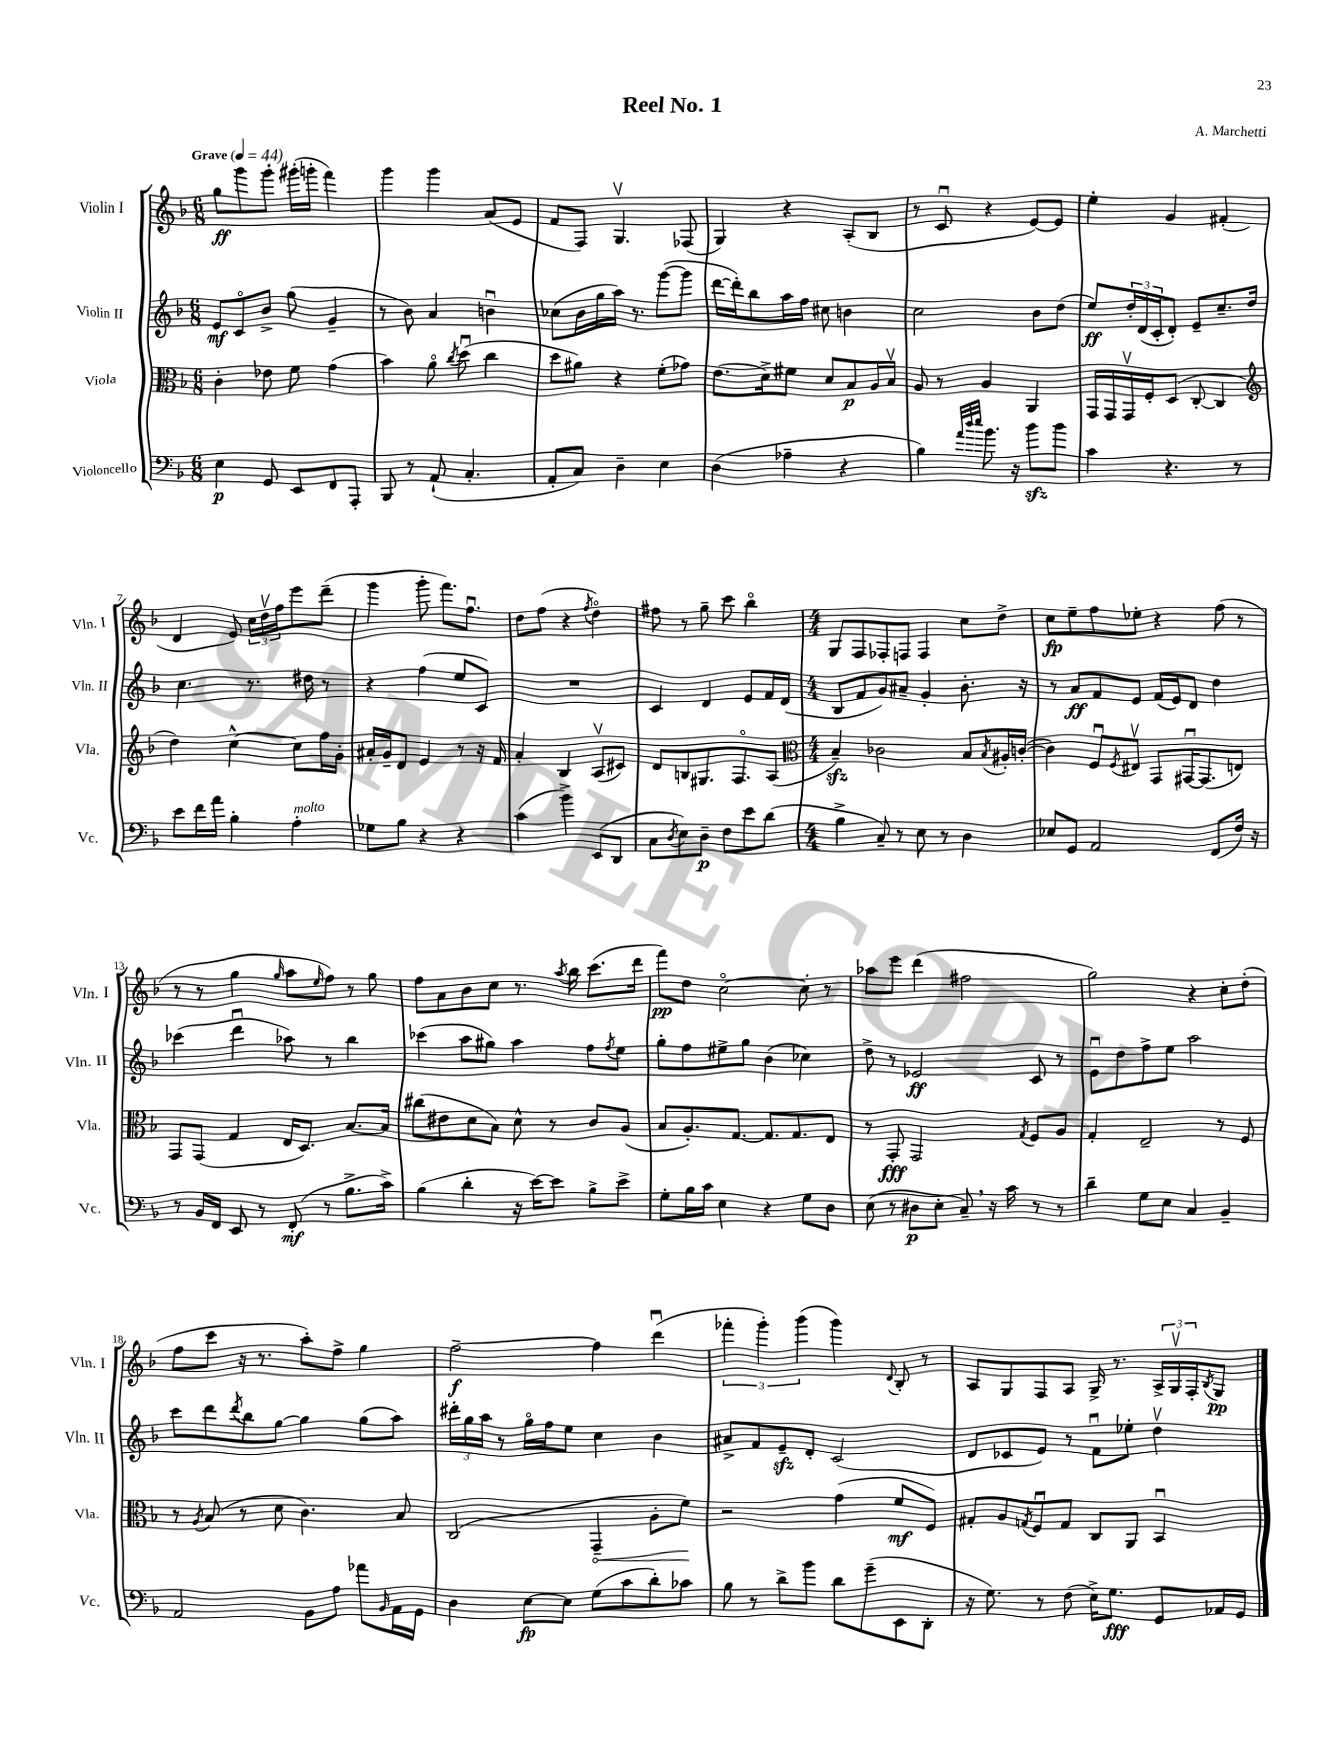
\header { title = "Reel No. 1" composer = "A. Marchetti" }
<<
\new StaffGroup <<
\new Staff = "s0" \with { instrumentName = "Violin I" shortInstrumentName = "Vln. I" } {
    \clef treble \key f \major \numericTimeSignature \time 6/8 \tempo "Grave" 4 = 44
    g''8\ff g'''8 g'''8-. gis'''16-.( g'''16-. f'''4) |
    g'''4 g'''4 a'8( e'8 |
    f'8 f8) g4.\upbow fes8( |
    g4) r4 a8-.( bes8 |
    r8 c'8\downbow r4 e'8~) e'8 |
    e''4-. g'4 fis'4-.( |
    d'4 e'8) \tuplet 3/2 { c''16 d''16\upbow f''16 } e'''8 d'''8--( |
    g'''4 g'''8-. f'''8.) f''8.\downbow |
    d''8 f''8( r4 \acciaccatura { f''8 } d''4\flageolet) |
    fis''8 r8 g''8-- c'''8 bes''4\flageolet |
    \numericTimeSignature \time 4/4 g8 f8 fes8-. f8 f4 c''8 d''8-> |
    c''8\fp e''8-- f''8 ees''8-. r4 f''8( r8 |
    r8 r8 g''4 \grace { g''16 } a''8 \grace { e''16 } f''8) r8 g''8 |
    f''8 a'8 bes'8 c''8 r8. \acciaccatura { a''8 } bes''16 c'''8.( d'''16 |
    f'''8\pp) d''8 c''2~\flageolet c''8-. r8 |
    aes''8 e'''8 d'''4( fis''2 |
    g''2) r4 c''8-. d''8-.( |
    f''8 c'''8 r16 r8. a''8-.) f''8-> g''4 |
    f''2~--\f f''4 d'''4\downbow( |
    \tuplet 3/2 { fes'''4-. g'''4-.) g'''4( } g'''4) \appoggiatura { d'8 } bes8-. r8 |
    a8 g8 f8 a8 g16-> r8. \tuplet 3/2 { a16-> g16\upbow f16-. } \acciaccatura { bes8 } g8\pp \bar "|." |
}
\new Staff = "s1" \with { instrumentName = "Violin II" shortInstrumentName = "Vln. II" } {
    \clef treble \key f \major \numericTimeSignature \time 6/8
    e'8\mf c'8\flageolet bes'8-> g''8( g'4-- |
    r8 bes'8) a'4 b'4\downbow |
    ces''8( bes'16 g''16 a''16) r8. g'''8~( g'''8 |
    d'''16~ d'''16-.) bes''8 a''16 f''16 cis''8 b'4 |
    c''2 bes'8 d''8( |
    e''8\ff) \tuplet 3/2 { d''16-. d'16( c'16-. } d'8-.) e'8-- c''8.-- d''16 |
    c''4. r8. dis''16 r8 |
    r4 f''4( e''8 c'8) |
    R2. |
    c'4 d'4 e'8 f'16 d'16( |
    \numericTimeSignature \time 4/4 bes8 f'8 g'8) ais'8-- g'4-. bes'8.-. r16 |
    r8 a'8\ff f'8 e'8 f'16( e'16) d'8 d''4 |
    ces'''4( d'''4\downbow aes''8) r8 bes''4 |
    ces'''4( a''8 gis''8) a''4 f''8 \acciaccatura { f''8 } e''8 |
    g''8-. f''8 eis''8-> g''8 bes'4( ces''4) |
    d''8-> r8 ees'2\ff c'8 r8 |
    e'8\downbow d''8 f''8-> e''8 a''2 |
    c'''8 d'''8 \acciaccatura { d'''8 } bes''8 g''8~ g''4 g''8( a''8) |
    \tuplet 3/2 { dis'''16-. g''16 a''16 } r8 g''16\flageolet f''16 e''8 c''4 bes'4 |
    ais'8-> f'8 e'8--\sfz d'8-. c'2( |
    d'8 ces'8 e'8) r8 f'8\downbow ees''8-. d''4\upbow \bar "|." |
}
\new Staff = "s2" \with { instrumentName = "Viola" shortInstrumentName = "Vla." } {
    \clef alto \key f \major \numericTimeSignature \time 6/8
    c'4-. ees'8 f'8 g'4( |
    bes'4) a'8\flageolet \acciaccatura { c''8 } d''8\downbow( c''4 |
    d''8 ais'8) r4 f'8-.( ges'8) |
    e'8.( d'16->) fis'8 d'8 bes8\p a16 bes16\upbow |
    a8 r8 a4 a,4 |
    g,16 g,16 g,16\upbow f16-. d8( c8~-. c4 |
    \clef treble d''4) c''4~-^ c''8 f''16 g'16-. |
    ais'16-. g'16-- d'8 e'4 r8 r16 f'16 |
    a'4-. bes4 a8\upbow( cis'8) |
    d'8 b8 gis8. f8.\flageolet a8( |
    \numericTimeSignature \time 4/4 \clef alto bes4--\sfz) ces'2 bes8 \acciaccatura { bes8 } ais16-. c'16~-.( |
    c'4) f8\downbow \acciaccatura { f8 } eis8\upbow g,8 gis,16~\downbow gis,8.( e8) |
    g,8 g,8( g4 e16 d8.) bes8.~ bes16 |
    cis''8( eis'8 d'8 bes8) d'8-^ r8 c'8 a8( |
    bes8 a8.-.) g8.~ g8. g8. e8 |
    r8 g,8-.\fff g,2 \acciaccatura { g8 } f8 a8 |
    g4-. e2-- r8 f8 |
    r8 \acciaccatura { a8 } bes8( r8 d'8 c'4.) bes8 |
    c2( \once \override Hairpin.circled-tip = ##t g,4--\< a8-. f'8\!) |
    r2 g'4( f'8\mf f8) |
    gis8-. a8 \acciaccatura { g8 } f8\downbow g8 c8 a,8 bes,4\downbow \bar "|." |
}
\new Staff = "s3" \with { instrumentName = "Violoncello" shortInstrumentName = "Vc." } {
    \clef bass \key f \major \numericTimeSignature \time 6/8
    e4\p g,8 e,8 f,8 a,,8-. |
    bes,,8 r8 a,8-!( c4.-. |
    a,8-. c8) d4-- e4 |
    d4( aes4-- r4 |
    bes4) \grace { a'32 d''32 e''32 } bes'8. r16 bes'8\sfz bes'8 |
    c'4 r4. r8 |
    e'8 f'16 a'16 bes4-. a4-.^\markup { \italic "molto" } |
    ges8 bes8 r4 r4 |
    c'4( bes'4->) e,8( d,8 |
    c8 \acciaccatura { d8 } e8) d8--\p f8 e'8 d'8( |
    \numericTimeSignature \time 4/4 bes4-> c8--) r8 e8 r8 d4 |
    ees8 g,8 a,2 f,8( f16) r16 |
    r8 bes,16 f,16 e,8 r8 f,8-.\mf( r8 bes8.-> c'16->) |
    bes4( d'4-. r16 e'16~) e'8 bes8-> e'8-> |
    g8-. bes16 c'16 e4 r4 g8 d8 |
    e8( r8 dis8\p e8-. c8--) \breathe r16 c'16 r8 r8 |
    d'4-- g8 e8 c4 bes,4-- |
    a,2 bes,8 a8 aes'8 \grace { bes,16 } a,16 g,16 |
    d4 e8~\fp e8 g8( c'8 d'8-.) ces'8 |
    bes8 r8 d'8-> bes'8 d'8 g'8--( e,8 d,8-. |
    r16 g8.) r8 f8( e16->) g8.\fff g,8 aes,16 g,16 \bar "|." |
}
>>
>>
